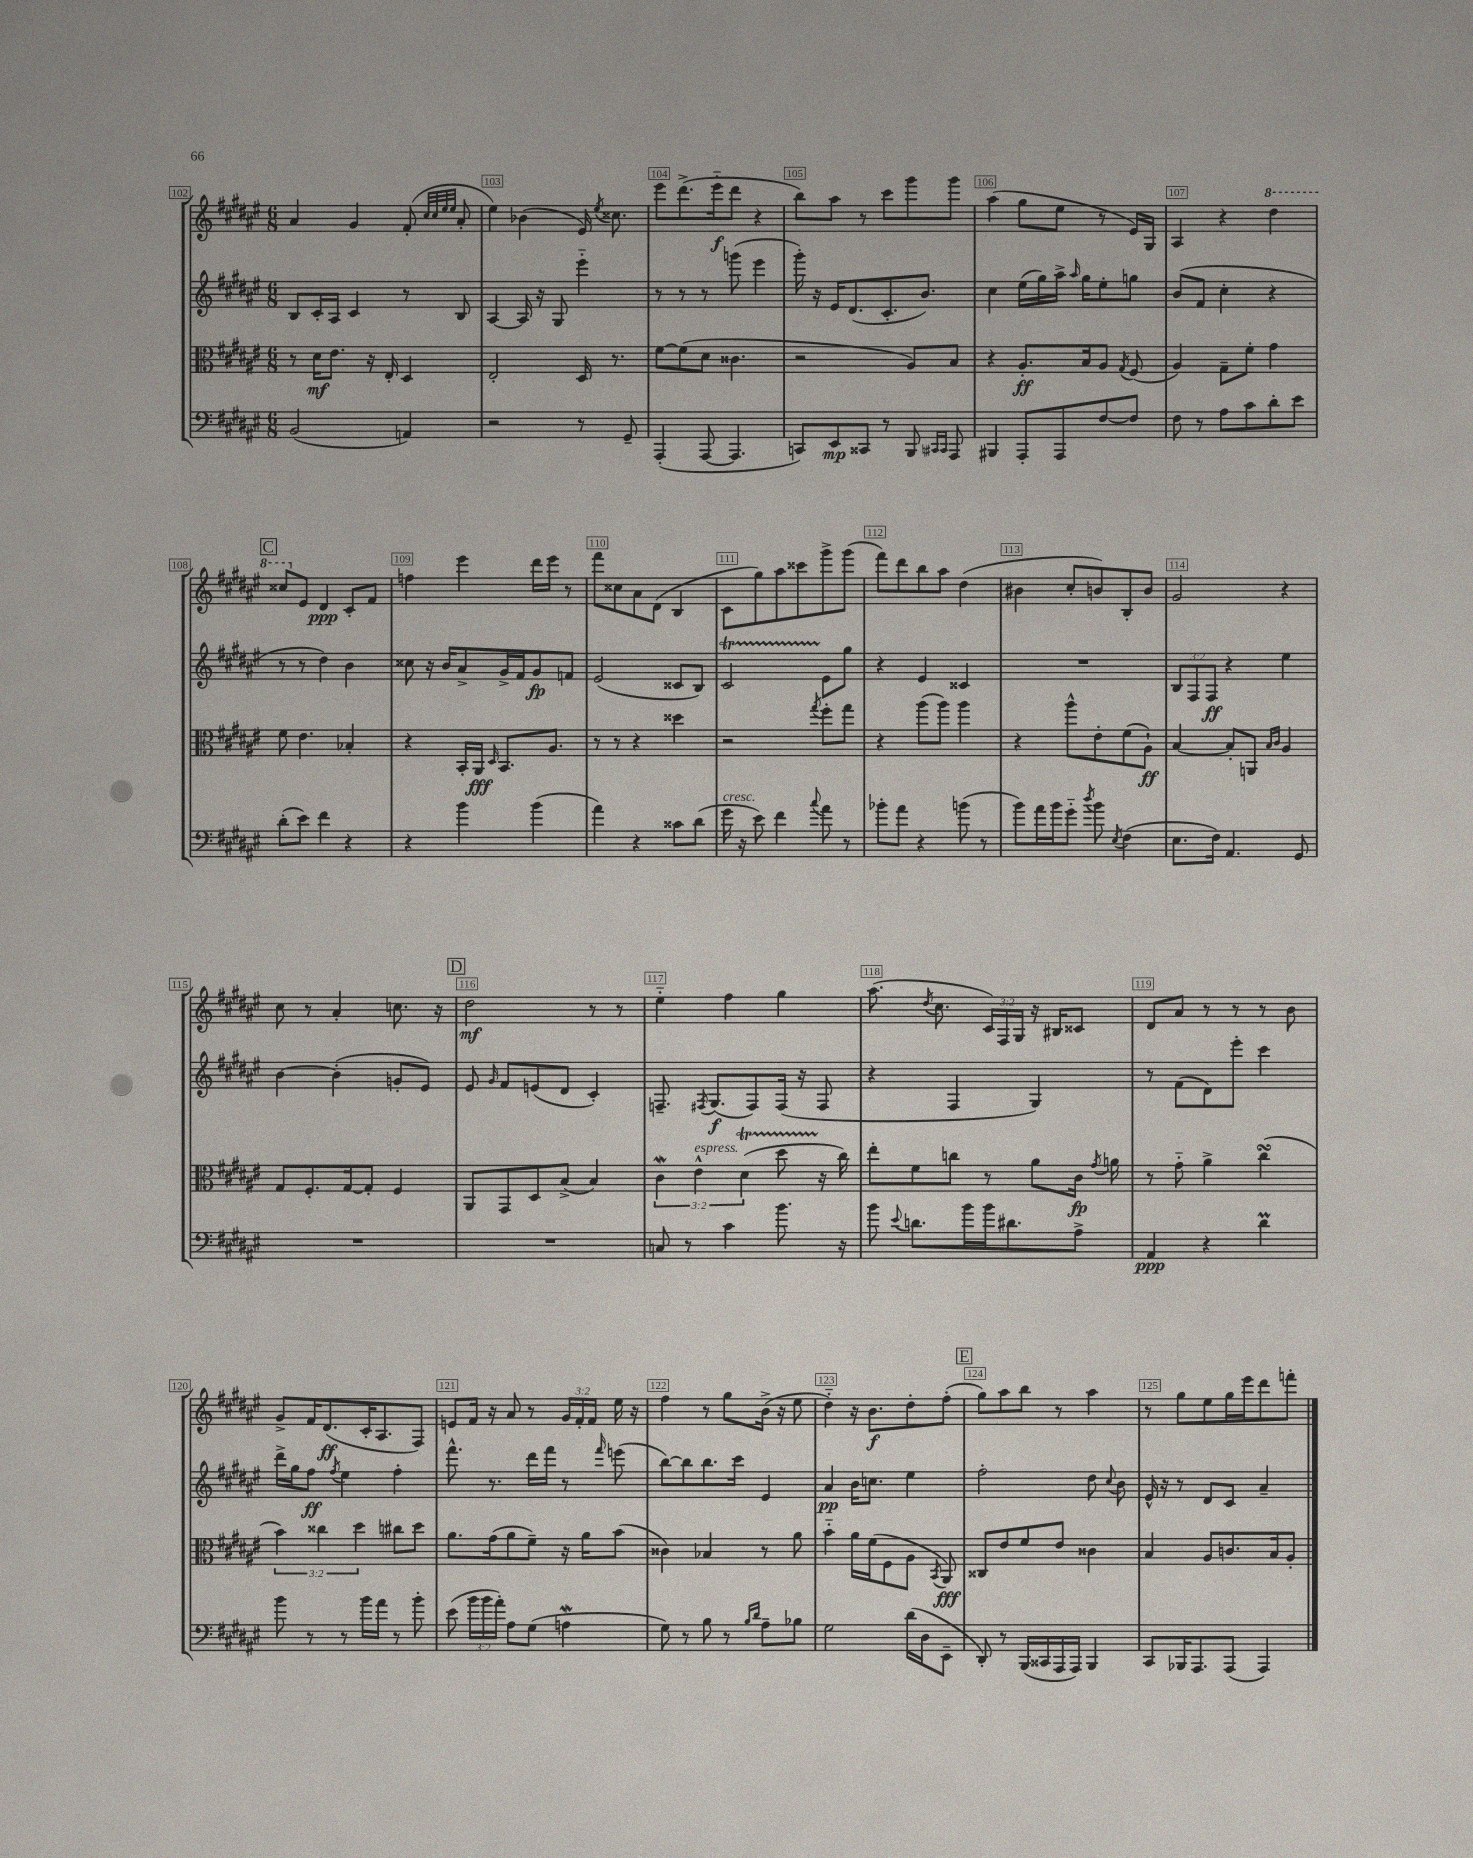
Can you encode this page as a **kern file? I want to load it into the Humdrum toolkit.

**kern	**dynam	**kern	**dynam	**kern	**dynam	**kern	**dynam
*part4	*part4	*part3	*part3	*part2	*part2	*part1	*part1
*staff4	*staff4	*staff3	*staff3	*staff2	*staff2	*staff1	*staff1
*clefF4	*	*clefC3	*	*clefG2	*	*clefG2	*
*k[f#c#g#d#a#e#]	*	*k[f#c#g#d#a#e#]	*	*k[f#c#g#d#a#e#]	*	*k[f#c#g#d#a#e#]	*
*M6/8	*	*M6/8	*	*M6/8	*	*M6/8	*
=102	=102	=102	=102	=102	=102	=102	=102
(2BB/	.	8r	.	8B/L	.	4a#/	.
.	.	16d#\KL	mf	16c#'/L	.	.	.
.	.	8.e#\J	.	16A#/JJ	.	.	.
.	.	.	.	4c#/	.	4g#/	.
.	.	16r	.	.	.	.	.
.	.	16E#'/	.	.	.	.	.
4AAn/)	.	4D#/	.	8r	.	(8f#'/	.
.	.	.	.	.	.	32qqcc#/LLL	.
.	.	.	.	.	.	32qqcc#/	.
.	.	.	.	.	.	32qqee#/	.
.	.	.	.	.	.	32qqee#/JJJ	.
.	.	.	.	8B/	.	8a#'/	.
=103	=103	=103	=103	=103	=103	=103	=103
2r	.	2E#'/	.	[4A#/	.	4ee#\)	.
.	.	.	.	16A#/]	.	(4b-X\	.
.	.	.	.	16r	.	.	.
.	.	.	.	8G#/	.	.	.
8r	.	16D#/	.	4eee#\	.	16e#/)	.
.	.	.	.	.	.	8qee#/	.
.	.	8.r	.	.	.	8.cc##X\	.
8GG#~/	.	.	.	.	.	.	.
=104	=104	=104	=104	=104	=104	=104	=104
(4AAA#'/	.	[8f#\L	.	8r	.	8eee#\L	.
.	.	(8f#\]	.	8r	.	(8.ddd#^\	.
[8AAA#/	.	8d#\J	.	8r	.	.	.
.	.	.	.	.	.	16eee#\k	f
4.AAA#/]	.	4.c##X\	.	(8gggn\	.	8ddd#\J	.
.	.	.	.	4eee#\	.	4r	.
=105	=105	=105	=105	=105	=105	=105	=105
8CCn/L)	.	2r	.	16ggg#'\)	.	8bb\L)	.
.	.	.	.	16r	.	.	.
8EE#/	mp	.	.	16e#/KL	.	8aa#\J	.
.	.	.	.	(8.d#/	.	.	.
8CC##X/J	.	.	.	.	.	8r	.
8r	.	.	.	8.c#'/	.	8ccc#\L	.
8BBB/	.	8A#/L)	.	.	.	8ggg#\	.
.	.	.	.	8.b/J)	.	.	.
16qqCC#X/LL	.	.	.	.	.	.	.
16qqCC#/JJ	.	.	.	.	.	.	.
8AAA#/	.	8B/J	.	.	.	8ggg#\J	.
=106	=106	=106	=106	=106	=106	=106	=106
4BBB#X/	.	4r	.	4cc#\	.	(4aa#\	.
8AAA#'/L	.	8.A#'/L	ff	(16ee#\LL	.	8gg#\L	.
.	.	.	.	16gg#\)	.	.	.
8AAA#/	.	.	.	16aa#^\JJ	.	8ee#\J	.
.	.	.	.	16qqaa#/	.	.	.
.	.	16B/k	.	16gg#\KL	.	.	.
[8F#/	.	8A#/J	.	8ee#'\	.	8r	.
.	.	8qG#/	.	.	.	.	.
8F#/J]	.	(8F#/	.	8ggn\J	.	16e#/LL)	.
.	.	.	.	.	.	16G#/JJ	.
=107	=107	=107	=107	=107	=107	=107	=107
8F#\	.	4A#/)	.	(8b/L	.	4A#/	.
8r	.	.	.	8f#/J	.	.	.
8A#\L	.	8G#~\L	.	4cc#'\	.	4r	.
8c#\	.	8f#'\J	.	.	.	.	.
*	*	*	*	*	*	*8va	*
8d#'\	.	4g#\	.	4r	.	4ddd#\	.
8e#\J	.	.	.	.	.	.	.
!!LO:LB:g=z
!!LO:REH:place=s1:t=C
=108	=108	=108	=108	=108	=108	=108	=108
(8d#'\L	.	8f#\	.	8r	.	8ccc##X/L	.
*	*	*	*	*	*	*X8va	*
8e#\J)	.	4.e#\	.	8r	.	8e#/J	.
4f#\	.	.	.	4dd#\)	.	4d#/	ppp
4r	.	4B-X'/	.	4b\	.	8c#'/L	.
.	.	.	.	.	.	8f#/J	.
=109	=109	=109	=109	=109	=109	=109	=109
4r	.	4r	.	8cc##X\	.	4ffn\	.
.	.	.	.	16r	.	.	.
.	.	.	.	16b/KL	.	.	.
4b\	.	16BB'/LL	.	8a#^/	.	4eee#\	.
.	.	16AA#/JJ	fff	.	.	.	.
.	.	16qqD#/	.	.	.	.	.
.	.	8.BB/L	.	16g#^/L	.	.	.
.	.	.	.	16f#/J	.	.	.
(4b\	.	.	.	8g#/	fp	16ddd#\LL	.
.	.	8.A#/J	.	.	.	16eee#\JJ	.
.	.	.	.	8fn/J	.	8r	.
=110	=110	=110	=110	=110	=110	=110	=110
4a#\)	.	8r	.	(2e#/	.	8fff#\L	.
.	.	8r	.	.	.	8cc##X\	.
4r	.	4r	.	.	.	8a#\	.
.	.	.	.	.	.	(8d#\J	.
8c##X\L	.	4dd##X\	.	8c##X/L	.	4B/	.
(8d#\J	.	.	.	8B/J)	.	.	.
=111	=111	=111	=111	=111	=111	=111	=111
!LO:TX:a:i:t=cresc.	!	!	!	!	!	!	!
16g#\	.	2r	.	2c#T/	.	8c#\L	.
16r	.	.	.	.	.	.	.
8e#\)	.	.	.	.	.	8gg#\)	.
4f#\	.	.	.	.	.	8aa#\	.
.	.	.	.	.	.	8ccc##X\	.
8qqcc#/	.	8qgg#/	.	.	.	.	.
8a#\	.	8ff#'\L	.	8e#\L	.	8ggg#^\	.
8r	.	8gg#\J	.	8gg#\J	.	(8ggg#\J	.
=112	=112	=112	=112	=112	=112	=112	=112
8b-X'\L	.	4r	.	4r	.	8fff#\L)	.
8a#\J	.	.	.	.	.	8ddd#\	.
4r	.	(8aa#\L	.	4e#/	.	8bb\	.
.	.	8aa#\J)	.	.	.	8aa#\J	.
(8bn\	.	4aa#\	.	4c##X/	.	(4dd#\	.
8r	.	.	.	.	.	.	.
=113	=113	=113	=113	=113	=113	=113	=113
8b\L)	.	4r	.	2.r	.	4b#X\	.
16a#\L	.	.	.	.	.	.	.
16b\J	.	.	.	.	.	.	.
8g#\J	.	8aa#^^\L	.	.	.	8cc#'/L	.
8qdd#/	.	.	.	.	.	.	.
8b\	.	8e#'\	.	.	.	8bn/)	.
8qE#/	.	.	.	.	.	.	.
(4F#\	.	(8f#\	.	.	.	8B'/	.
.	.	8A#`\J)	ff	.	.	8b/J	.
=114	=114	=114	=114	=114	=114	=114	=114
8.E#\L	.	[4B/	.	12B/L	.	2g#/	.
.	.	.	.	12F#/	.	.	.
.	.	.	.	12F#/J	ff	.	.
16F#\Jk)	.	.	.	.	.	.	.
4.AA#/	.	8B'/L]	.	4r	.	.	.
.	.	8AAn/J	.	.	.	.	.
.	.	16qqB/LL	.	.	.	.	.
.	.	16qqc#/JJ	.	.	.	.	.
.	.	4A#/	.	4ee#\	.	4r	.
8GG#/	.	.	.	.	.	.	.
!!LO:LB:g=z
=115	=115	=115	=115	=115	=115	=115	=115
2.r	.	8G#/L	.	[4b\	.	8cc#\	.
.	.	8.F#'/	.	.	.	8r	.
.	.	.	.	(4b'\]	.	4a#'/	.
.	.	[16G#/k	.	.	.	.	.
.	.	8G#'/J]	.	.	.	.	.
.	.	4F#/	.	8gn'/L	.	8.ccn\	.
.	.	.	.	8e#/J)	.	.	.
.	.	.	.	.	.	16r	.
!!LO:REH:place=s1:t=D
=116	=116	=116	=116	=116	=116	=116	=116
2.r	.	8AA#/L	.	8e#/	.	2dd#\	mf
.	.	.	.	16qqg#/	.	.	.
.	.	8GG#/	.	8f#/L	.	.	.
.	.	8D#/	.	(8en/	.	.	.
.	.	(8B^/J	.	8d#/J	.	.	.
.	.	4B/)	.	4c#'/)	.	8r	.
.	.	.	.	.	.	8r	.
=117	=117	=117	=117	=117	=117	=117	=117
8Cn/	.	6c#W\	.	8.Fn~/	.	4ee#\	.
8r	.	.	.	.	.	.	.
!	!	!LO:TX:a:i:t=espress.	!	!	!	!	!
.	.	6e#^^\	.	.	.	.	.
.	.	.	.	8qF#X/	.	.	.
.	.	.	.	(8.G#/L	f	.	.
4c#\	.	.	.	.	.	4ff#\	.
.	.	(6d#T\	.	.	.	.	.
.	.	.	.	8F#/)	.	.	.
8.b\	.	8dd#TTT\	.	(16F#/Jk	.	4gg#\	.
.	.	.	.	16r	.	.	.
.	.	16r	.	8F#/	.	.	.
16r	.	16cc#\)	.	.	.	.	.
=118	=118	=118	=118	=118	=118	=118	=118
8b\	.	8ee#'\L	.	4r	.	(8.aa#\	.
8qqe#/	.	.	.	.	.	.	.
8.dn\L	.	8f#\	.	.	.	.	.
.	.	.	.	.	.	8qdd#/	.
.	.	.	.	.	.	8.cc#\	.
.	.	8ccn\J	.	4F#/	.	.	.
16b\L	.	.	.	.	.	.	.
16b\J	.	8r	.	.	.	24c#/LL)	.
.	.	.	.	.	.	24F#/	.
8.d#X\	.	.	.	.	.	.	.
.	.	.	.	.	.	24G#/JJ	.
.	.	8a#\L	.	4G#/)	.	16r	.
.	.	.	.	.	.	16B#X/KL	.
8A#^\J	.	16c#\Jk	fp	.	.	8c##X/J	.
.	.	8qg#/	.	.	.	.	.
.	.	16an\	.	.	.	.	.
=119	=119	=119	=119	=119	=119	=119	=119
4AA#/	ppp	8r	.	8r	.	8d#/L	.
.	.	8g#\	.	(8f#\L	.	8a#/J	.
4r	.	4a#^\	.	8d#\)	.	8r	.
.	.	.	.	8eee#'\J	.	8r	.
4d#M\	.	(4cc#sSSS\	.	4ccc#\	.	8r	.
.	.	.	.	.	.	8b\	.
!!LO:LB:g=z
=120	=120	=120	=120	=120	=120	=120	=120
8b\	.	6b\)	.	16ddd#^\LL	.	8g#^/L	.
.	.	.	.	16gg#\J	.	.	.
8r	.	.	.	8ff#\J	ff	16f#/K	.
.	.	6cc##X\	.	.	.	.	.
.	.	.	.	.	.	(8.d#/	ff
.	.	.	.	8qff#/	.	.	.
8r	.	.	.	4ee#\	.	.	.
.	.	6dd#\	.	.	.	.	.
16b\LL	.	.	.	.	.	16c#'/K	.
16a#\JJ	.	.	.	.	.	8.A#/	.
8r	.	8cc#X\L	.	4ff#'\	.	.	.
8b'\	.	8dd#\J	.	.	.	8F#/J)	.
=121	=121	=121	=121	=121	=121	=121	=121
(8e#\	.	8.a#\L	.	8.fff#^^\	.	8en/L	.
24b\LL	.	.	.	.	.	16f#/Jk	.
24b\	.	.	.	.	.	.	.
.	.	(16g#\k	.	8.r	.	16r	.
24a#'\JJ)	.	.	.	.	.	.	.
8A#\L	.	8a#\	.	.	.	8a#/	.
(8G#\J	.	8f#~\J)	.	16ddd#\LL	.	8r	.
.	.	.	.	16fff#\JJ	.	.	.
4Anw\	.	16r	.	8r	.	24g#/LL	.
.	.	.	.	.	.	24f#'/	.
.	.	16a#\KL	.	.	.	.	.
.	.	.	.	.	.	24f#/JJ	.
.	.	.	.	16qqfff#/	.	.	.
.	.	(8b\J	.	(8eeen\	.	16ee#\	.
.	.	.	.	.	.	16r	.
=122	=122	=122	=122	=122	=122	=122	=122
8G#\)	.	4c##X\)	.	[8bb\L)	.	4ff#\	.
8r	.	.	.	8bb\]	.	.	.
8B\	.	4B-X/	.	8.bb\	.	8r	.
8r	.	.	.	.	.	8gg#\L	.
.	.	.	.	16ccc#\Jk	.	.	.
16qqB/LL	.	.	.	.	.	.	.
16qqd#/JJ	.	.	.	.	.	.	.
8A#~\L	.	8r	.	4e#/	.	(16b^\Jk	.
.	.	.	.	.	.	16r	.
8B-X\J	.	8a#\	.	.	.	8ee#\	.
=123	=123	=123	=123	=123	=123	=123	=123
2G#\	.	4b\	.	4a#/	pp	4dd#\)	.
.	.	16a#\LL	.	16b\KL	.	16r	.
.	.	(16f#\J	.	8.ccn\J	.	8.b\L	f
.	.	8F#\	.	.	.	.	.
(16d#\LL	.	8A#\J	.	4ee#\	.	8dd#'\	.
16D#\J	.	.	.	.	.	.	.
.	.	8qBB/	.	.	.	.	.
8EE#~\J	.	8AA#/)	fff	.	.	(8ff#'\J	.
!!LO:REH:place=s1:t=E
=124	=124	=124	=124	=124	=124	=124	=124
8DD#'/)	.	8C##X/L	.	2ff#'\	.	8gg#\L)	.
8r	.	8e#/	.	.	.	8aa#\	.
(16BBB/LL	.	8f#/	.	.	.	8bb\J	.
16CC##X/	.	.	.	.	.	.	.
16AAA#/	.	8e#/J	.	.	.	8r	.
16AAA#/JJ)	.	.	.	.	.	.	.
4BBB/	.	4c##X\	.	8dd#\	.	4aa#\	.
.	.	.	.	8qqcc#/	.	.	.
.	.	.	.	8b\	.	.	.
=125	=125	=125	=125	=125	=125	=125	=125
8CC#/L	.	4B/	.	16e#^^/	.	8r	.
.	.	.	.	16r	.	.	.
16BBB-X/K	.	.	.	8r	.	8gg#\L	.
8.AAA#/	.	.	.	.	.	.	.
.	.	8A#/L	.	8d#/L	.	8ee#\	.
(8AAA#/J	.	8.cn/	.	8c#/J	.	16gg#\L	.
.	.	.	.	.	.	16eee#\J	.
4AAA#/)	.	.	.	4a#~/	.	8ddd#\	.
.	.	16B/k	.	.	.	.	.
.	.	8A#'/J	.	.	.	8fffn'\J	.
==	==	==	==	==	==	==	==
*-	*-	*-	*-	*-	*-	*-	*-
